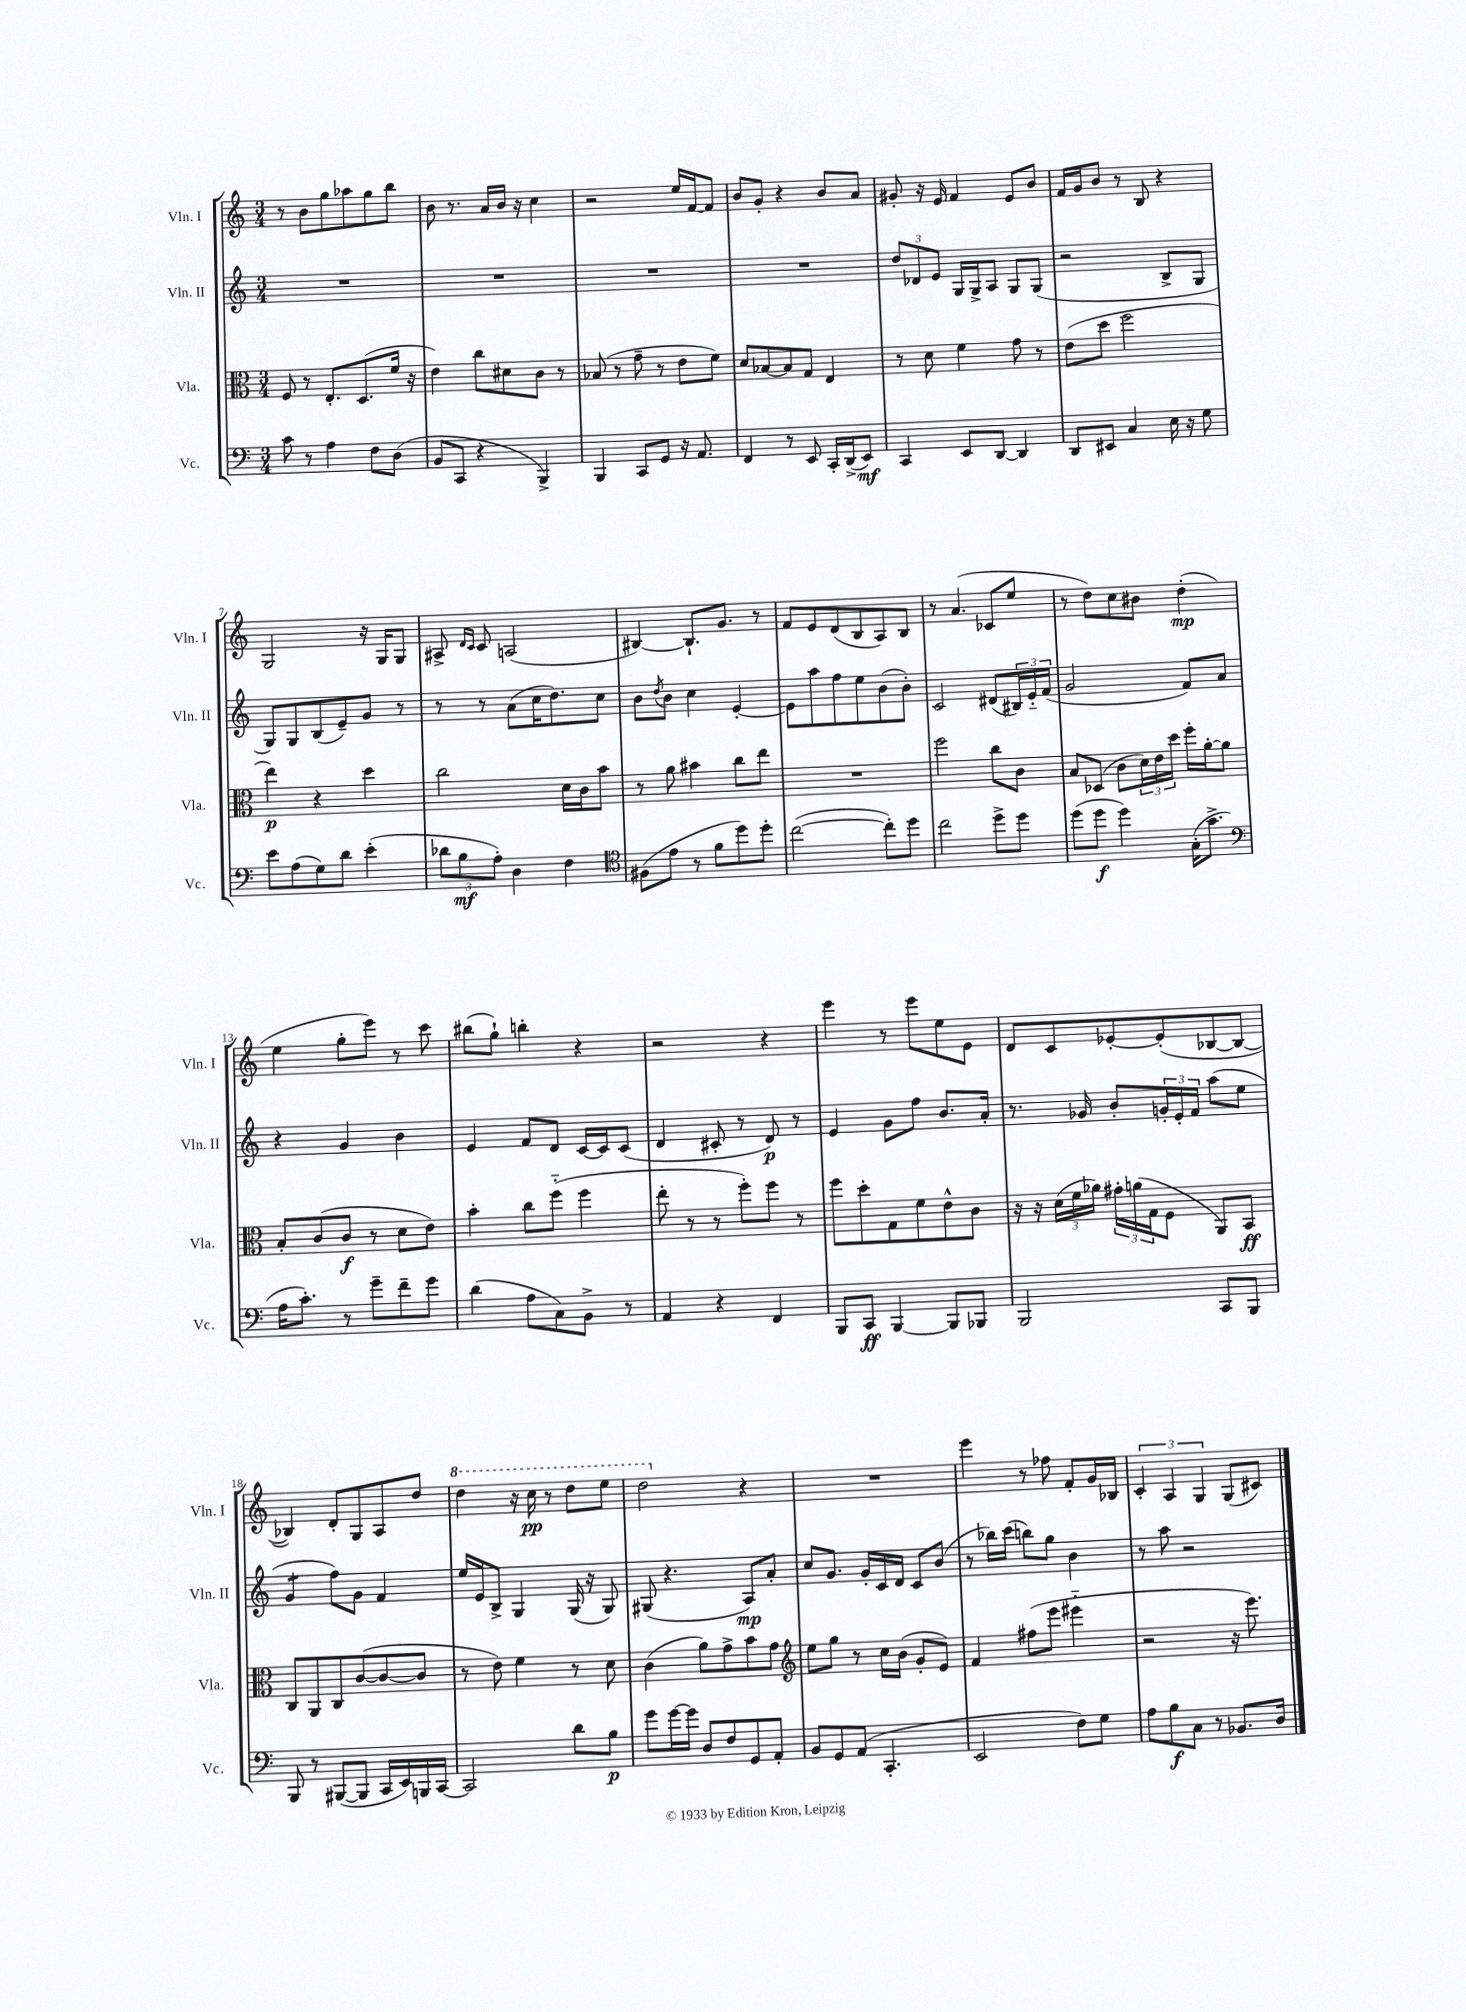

**kern	**dynam	**kern	**dynam	**kern	**dynam	**kern	**dynam
*part4	*part4	*part3	*part3	*part2	*part2	*part1	*part1
*staff4	*staff4	*staff3	*staff3	*staff2	*staff2	*staff1	*staff1
*I"Vc.	*	*I"Vla.	*	*I"Vln. II	*	*I"Vln. I	*
*I'Vc.	*	*I'Vla.	*	*I'Vln. II	*	*I'Vln. I	*
*clefF4	*	*clefC3	*	*clefG2	*	*clefG2	*
*k[]	*	*k[]	*	*k[]	*	*k[]	*
*M3/4	*	*M3/4	*	*M3/4	*	*M3/4	*
=1	=1	=1	=1	=1	=1	=1	=1
8c\	.	8F/	.	2.r	.	8r	.
8r	.	8r	.	.	.	8b\L	.
4A\	.	8.E'/L	.	.	.	8gg\	.
.	.	.	.	.	.	8aa-X\	.
.	.	(8.D/	.	.	.	.	.
8F\L	.	.	.	.	.	8gg\	.
(8D\J	.	16f/Jk	.	.	.	8bb\J	.
.	.	16r	.	.	.	.	.
=2	=2	=2	=2	=2	=2	=2	=2
8BB/L	.	4e\)	.	2.r	.	8b\	.
8CC/J	.	.	.	.	.	8.r	.
4r	.	8cc\L	.	.	.	.	.
.	.	.	.	.	.	16a/LL	.
.	.	8d#X\	.	.	.	16b/JJ	.
.	.	.	.	.	.	16r	.
4BBB^/)	.	8c\J	.	.	.	4cc\	.
.	.	8r	.	.	.	.	.
=3	=3	=3	=3	=3	=3	=3	=3
4BBB/	.	(8B-X/	.	2.r	.	2r	.
.	.	8r	.	.	.	.	.
8CC/L	.	8g~\	.	.	.	.	.
8GG/J	.	8r	.	.	.	.	.
16r	.	8e\L	.	.	.	16ee/LL	.
8.AA/	.	.	.	.	.	[16f/J	.
.	.	8f\J)	.	.	.	8f/J]	.
=4	=4	=4	=4	=4	=4	=4	=4
4FF/	.	8d/L	.	2.r	.	8b/L	.
.	.	[8B-X/	.	.	.	8g'/J	.
8r	.	8B-/]	.	.	.	4r	.
8EE/	.	8G/J	.	.	.	.	.
16CC'/LL	.	4E/	.	.	.	8b/L	.
(16DD^/J	.	.	.	.	.	.	.
8EE/J)	mf	.	.	.	.	8a/J	.
=5	=5	=5	=5	=5	=5	=5	=5
4CC/	.	8r	.	12dd/L	.	8g#X'/	.
.	.	.	.	12d-X/	.	.	.
.	.	8d\	.	.	.	16r	.
.	.	.	.	12e/J	.	.	.
.	.	.	.	.	.	16e/	.
8EE/L	.	4f\	.	16G/LL	.	4f/	.
.	.	.	.	16G^/J	.	.	.
[8DD/J	.	.	.	8A/J	.	.	.
4DD/]	.	8g\	.	8G/L	.	8e/L	.
.	.	8r	.	(8G/J	.	8b/J	.
=6	=6	=6	=6	=6	=6	=6	=6
8DD/L	.	(8e\L	.	2r	.	16f/LL	.
.	.	.	.	.	.	16g/J	.
8EE#X/J	.	8dd\J	.	.	.	8b/J	.
4C/	.	2ff\	.	.	.	8r	.
.	.	.	.	.	.	8B/	.
16E\	.	.	.	8B^/L	.	4r	.
16r	.	.	.	.	.	.	.
8G\	.	.	.	8G/J	.	.	.
!!LO:LB:g=z
=7	=7	=7	=7	=7	=7	=7	=7
8e\L	.	4ee\)	p	8G/L)	.	2G/	.
(8A\	.	.	.	8G/	.	.	.
8G\)	.	4r	.	(8B/	.	.	.
8d\J	.	.	.	8e~/)	.	.	.
(4e'\	.	4dd\	.	8g/J	.	16r	.
.	.	.	.	.	.	16G/KL	.
.	.	.	.	8r	.	8G/J	.
=8	=8	=8	=8	=8	=8	=8	=8
12d-X\L	.	2cc\	.	8r	.	8A#X^/	.
12B\	mf	.	.	.	.	.	.
.	.	.	.	.	.	16qqd/LL	.
.	.	.	.	.	.	16qqc/JJ	.
.	.	.	.	8r	.	8c/	.
12A'\J)	.	.	.	.	.	.	.
4D\	.	.	.	(8a\L	.	(2An/	.
.	.	.	.	16cc\K	.	.	.
.	.	.	.	8.dd\)	.	.	.
4F\	.	16d\LL	.	.	.	.	.
.	.	16c\J	.	.	.	.	.
.	.	8b\J	.	8cc\J	.	.	.
=9	=9	=9	=9	=9	=9	=9	=9
*clefC4	*	*	*	*	*	*	*
(8F#X\L	.	8r	.	8b\L	.	[4B#X/)	.
.	.	.	.	8qdd/	.	.	.
8e\J	.	8a\	.	8b\J	.	.	.
8r	.	4b#X\	.	4cc\	.	8.B#`/L]	.
8f\L	.	.	.	.	.	.	.
.	.	.	.	.	.	8.g/J	.
8dd\)	.	8cc\L	.	[4e'/	.	.	.
8dd'\J	.	8ee\J	.	.	.	8r	.
=10	=10	=10	=10	=10	=10	=10	=10
([2cc\	.	2.r	.	8e\L]	.	8f/L	.
.	.	.	.	8aa\	.	8e/	.
.	.	.	.	8ff\	.	(8d/	.
.	.	.	.	8ee\	.	8B/	.
8cc'\L])	.	.	.	(8b\	.	8A/)	.
8dd\J	.	.	.	8b'\J)	.	8B/J	.
=11	=11	=11	=11	=11	=11	=11	=11
2cc\	.	2ff\	.	2c/	.	8r	.
.	.	.	.	.	.	(4.a/	.
8dd^\L	.	8cc\L	.	(8d#X/L	.	8c-X/L	.
8dd\J	.	8c\J	.	24B#X/L)	.	8ee/J	.
.	.	.	.	24e/	.	.	.
.	.	.	.	(24f/JJ	.	.	.
=12	=12	=12	=12	=12	=12	=12	=12
(8dd\L	.	8B/L	.	2g/	.	8r	.
8dd\J	f	(8D-X/J	.	.	.	8dd\L)	.
4dd\)	.	8c\L	.	.	.	8cc\	.
.	.	24d\L)	.	.	.	8b#X\J	.
.	.	24e\	.	.	.	.	.
.	.	24dd\JJ	.	.	.	.	.
(16G'\KL	.	16ff'\LL	.	8f/L)	.	(4dd'\	mp
8.g^\J	.	[16a'\J	.	.	.	.	.
.	.	8a\J]	.	8a/J	.	.	.
!!LO:LB:g=z
=13	=13	=13	=13	=13	=13	=13	=13
*clefF4	*	*	*	*	*	*	*
16A\KL	.	8B'/L	.	4r	.	4ee\	.
8.c'\J)	.	.	.	.	.	.	.
.	.	(8c/	.	.	.	.	.
8r	.	8c/J	f	4g/	.	8gg'\L	.
8g~\L	.	8r	.	.	.	8eee\J)	.
8f~\	.	8d\L	.	4b\	.	8r	.
8g\J	.	8e\J)	.	.	.	8ccc\	.
=14	=14	=14	=14	=14	=14	=14	=14
(4d\	.	4b'\	.	4e/	.	(8bb#X\L	.
.	.	.	.	.	.	8gg`\J)	.
8A\L	.	8cc\L	.	8f/L	.	4bbn'\	.
8C\)	.	(8ff\J	.	8d/J	.	.	.
8BB^\J	.	4ff\	.	[16c/LL	.	4r	.
.	.	.	.	16c/J]	.	.	.
8r	.	.	.	(8c/J	.	.	.
=15	=15	=15	=15	=15	=15	=15	=15
4AA/	.	8ee'\	.	4d/	.	2r	.
.	.	8r	.	.	.	.	.
4r	.	8r	.	8c#X'/	.	.	.
.	.	8ff'\L)	.	8r	.	.	.
4FF/	.	8ff\J	.	8d/)	p	4r	.
.	.	8r	.	8r	.	.	.
=16	=16	=16	=16	=16	=16	=16	=16
8BBB/L	.	8ff\L	.	4e/	.	4eee\	.
8CC/J	ff	8dd'\	.	.	.	.	.
[4BBB/	.	8G\	.	8g\L	.	8r	.
.	.	8f\	.	8ff\J	.	8eee\L	.
8BBB/L]	.	8e^^\	.	8.b/L	.	8ee\	.
8BBB-X/J	.	8c\J	.	.	.	8e\J	.
.	.	.	.	16a'/Jk	.	.	.
=17	=17	=17	=17	=17	=17	=17	=17
2BBB/	.	16r	.	8.r	.	8d/L	.
.	.	16r	.	.	.	.	.
.	.	(24d\LL	.	.	.	8c/	.
.	.	24f\	.	.	.	.	.
.	.	.	.	16g-X/	.	.	.
.	.	24a-X\JJ)	.	.	.	.	.
.	.	24g#X'\LL	.	8b'/L	.	[8e-X'/	.
.	.	(24an\	.	.	.	.	.
.	.	24G\J	.	.	.	.	.
.	.	8F\J	.	24gn'/L	.	(8e-'/]	.
.	.	.	.	24e'/	.	.	.
.	.	.	.	24f/JJ	.	.	.
8CC/L	.	8AA/L)	.	(8aa\L	.	[8B-X/	.
8BBB/J	.	8BB/J	ff	8ee\J	.	8B-/J_	.
!!LO:LB:g=z
=18	=18	=18	=18	=18	=18	=18	=18
*	*	*	*	*tremolo	*	*	*
8BBB/	.	8C/L	.	8g/L	.	4B-X/])	.
8r	.	8AA/	.	8g/J	.	.	.
*	*	*	*	*Xtremolo	*	*	*
([8BBB#X/L	.	8C/	.	8ff\L)	.	8d'/L	.
8BBB#/J]	.	([8c/	.	8g\J	.	8G/	.
16CC/LL	.	8c/_	.	4f/	.	8A/	.
16EE/)	.	.	.	.	.	.	.
16BBBn/	.	8c/J]	.	.	.	8dd/J	.
[16CC/JJ	.	.	.	.	.	.	.
=19	=19	=19	=19	=19	=19	=19	=19
*	*	*	*	*	*	*8va	*
2CC/]	.	8r	.	16ee/LL	.	4ddd\	.
.	.	.	.	16e/J	.	.	.
.	.	8e\)	.	8B^/J	.	.	.
.	.	4f\	.	4G/	.	16r	.
.	.	.	.	.	.	16ccc\	pp
.	.	.	.	.	.	8r	.
8d\L	.	8r	.	(16G/	.	8ddd\L	.
.	.	.	.	16r	.	.	.
8B\J	p	8d\	.	8G/)	.	8eee\J	.
=20	=20	=20	=20	=20	=20	=20	=20
8g\L	.	(4c\	.	(8G#X/	.	2ddd\	.
[16g\L	.	.	.	4.r	.	.	.
16g\JJ]	.	.	.	.	.	.	.
8D/L	.	8a\L)	.	.	.	.	.
8F/	.	8g^\	.	.	.	.	.
*	*	*	*	*	*	*X8va	*
8GG/	.	8b\	.	8A/L)	mp	4r	.
8AA'/J	.	8g\J	.	8a'/J	.	.	.
=21	=21	=21	=21	=21	=21	=21	=21
*	*	*clefG2	*	*	*	*	*
8BB/L	.	8ee\L	.	8cc/L	.	2.r	.
8GG/	.	8gg\J	.	8.g/J	.	.	.
(8AA/J	.	8r	.	.	.	.	.
.	.	.	.	16g'/LL	.	.	.
4.CC'/	.	16cc\LL	.	16c/	.	.	.
.	.	(16b\JJ	.	16d/JJ	.	.	.
.	.	8g'/L	.	8c/L	.	.	.
.	.	8e/J)	.	(8b/J	.	.	.
=22	=22	=22	=22	=22	=22	=22	=22
2EE/	.	4f/	.	8r	.	4eee\	.
.	.	.	.	16bb-X\LL)	.	.	.
.	.	.	.	(16ccc\JJ	.	.	.
.	.	(8ff#X\L	.	8bbn\L)	.	8r	.
.	.	8eee\J	.	8gg\J	.	8ff-X\	.
8F\L)	.	4eee#X\	.	4b\	.	8f'/L	.
8G\J	.	.	.	.	.	16g/L	.
.	.	.	.	.	.	16B-X/JJ	.
=23	=23	=23	=23	=23	=23	=23	=23
8A\L	.	2r	.	8r	.	6c'/	.
8B\	f	.	.	8aa\	.	.	.
.	.	.	.	.	.	6A/	.
8C\J	.	.	.	2r	.	.	.
.	.	.	.	.	.	6G/	.
8r	.	.	.	.	.	.	.
8.BB-X/L	.	16r	.	.	.	(8G/L	.
.	.	8.eee\)	.	.	.	.	.
.	.	.	.	.	.	8c#X/J)	.
16D/Jk	.	.	.	.	.	.	.
==	==	==	==	==	==	==	==
*-	*-	*-	*-	*-	*-	*-	*-
